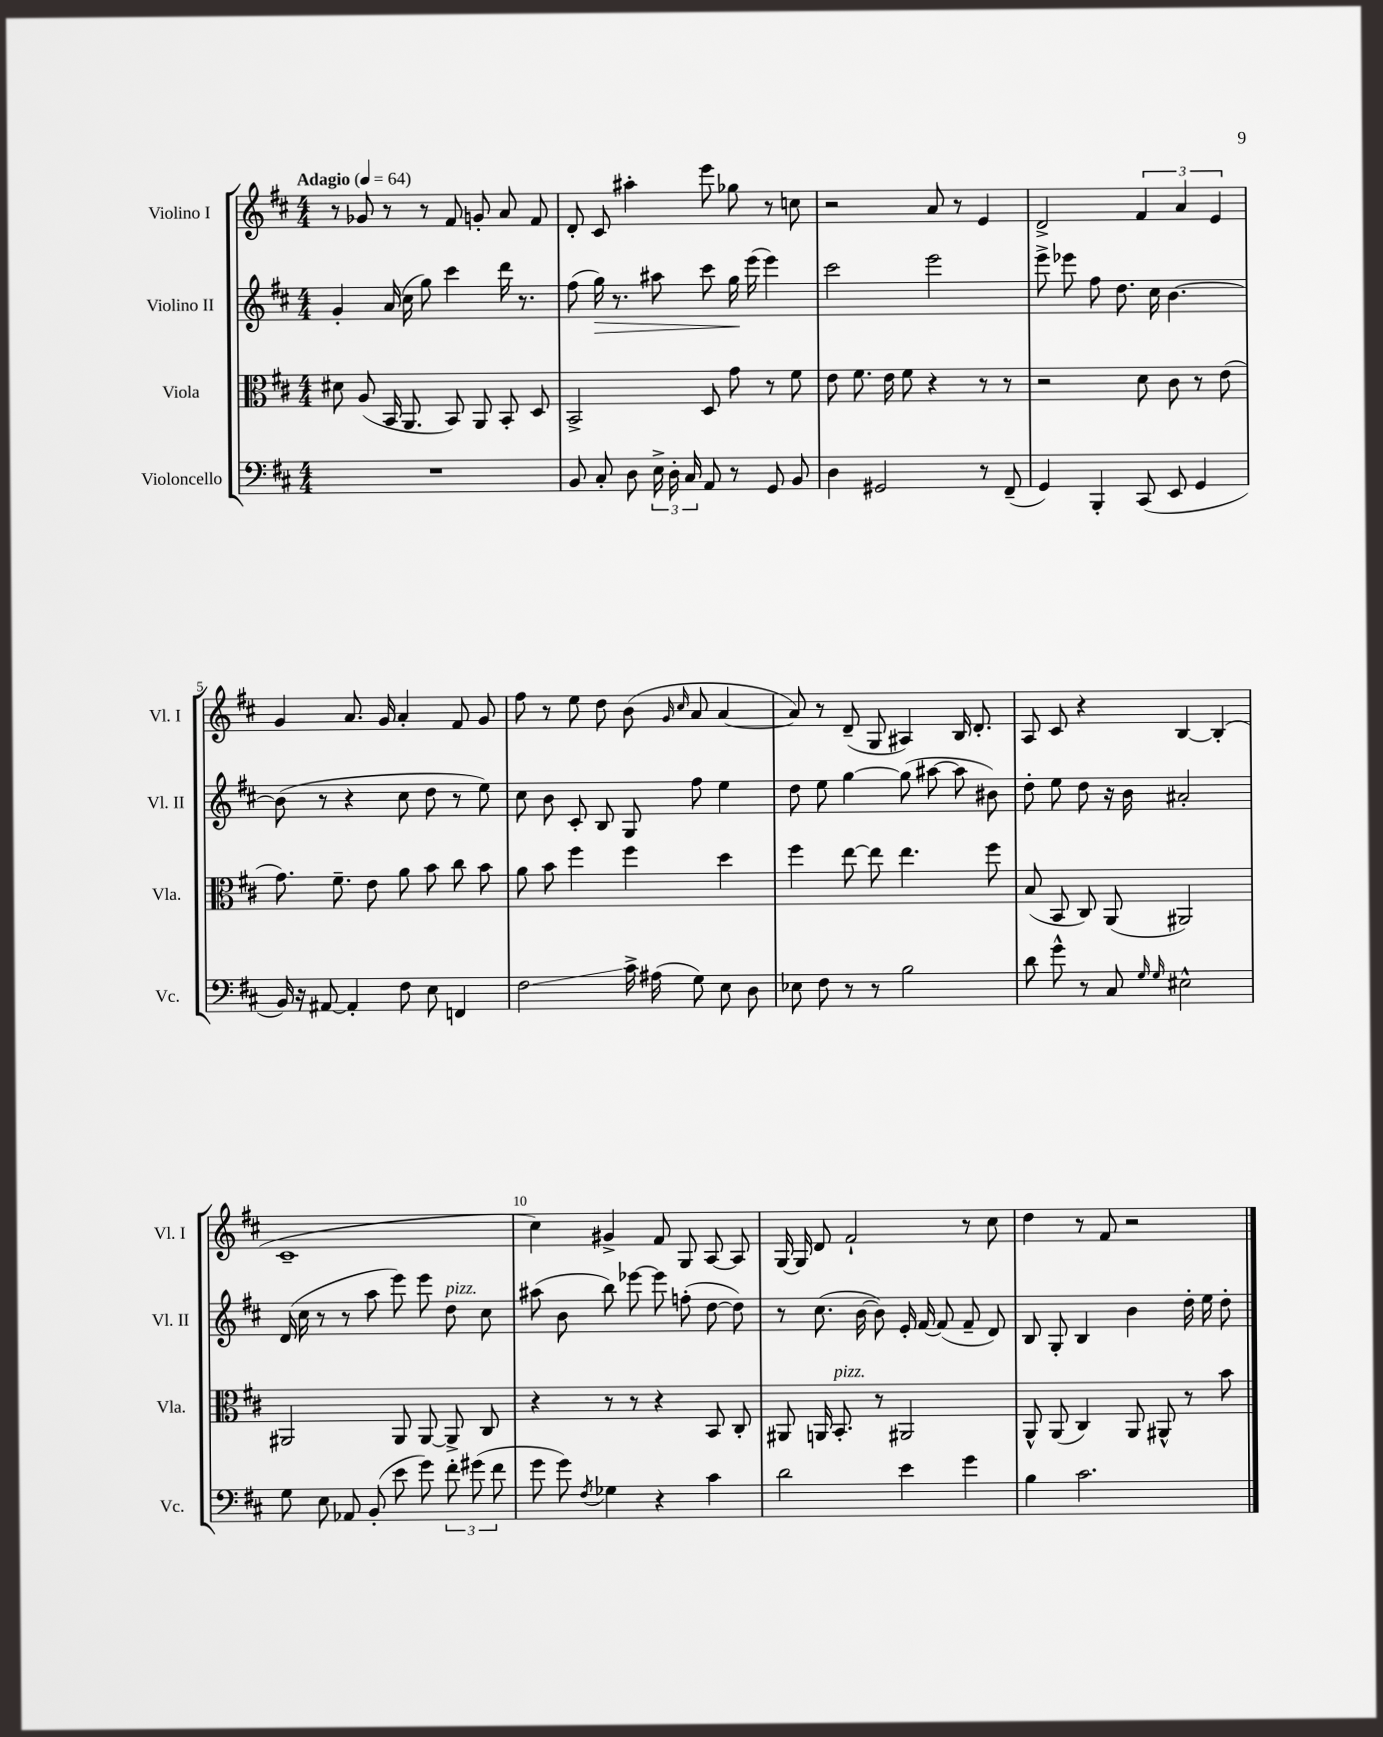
<<
\new StaffGroup <<
\new Staff = "s0" \with { instrumentName = "Violino I" shortInstrumentName = "Vl. I" } {
    \clef treble \key d \major \numericTimeSignature \time 4/4 \tempo "Adagio" 4 = 64
    \autoBeamOff r8 ges'8 r8 r8 fis'8 g'8-. a'8 fis'8 |
    d'8-. cis'8 ais''4-. e'''8 ges''8 r8 c''8 |
    r2 a'8 r8 e'4 |
    d'2-> \tuplet 3/2 { fis'4 a'4 e'4 } |
    g'4 a'8. g'16 a'4-. fis'8 g'8 |
    fis''8 r8 e''8 d''8 b'8( \grace { g'16 cis''16 } a'8 a'4~ |
    a'8) r8 d'8--( g8 ais4) b16 d'8.-. |
    a8 cis'8 r4 b4~ b4-.( |
    cis'1-- |
    cis''4) gis'4-> fis'8 g8 a8~ a8 |
    g16~ g16 d'8 fis'2-! r8 cis''8 |
    d''4 r8 fis'8 r2 \bar "|." |
}
\new Staff = "s1" \with { instrumentName = "Violino II" shortInstrumentName = "Vl. II" } {
    \clef treble \key d \major \numericTimeSignature \time 4/4
    \autoBeamOff g'4-. a'16( cis''16 g''8) cis'''4 d'''16 r8. |
    fis''8( g''16\>) r8. ais''8 cis'''8 g''16\! e'''16( e'''4) |
    cis'''2 e'''2 |
    e'''8-> ees'''8 fis''8 d''8. cis''16 b'4.~ |
    b'8( r8 r4 cis''8 d''8 r8 e''8) |
    cis''8 b'8 cis'8-. b8 g8 fis''8 e''4 |
    d''8 e''8 g''4~ g''8( ais''8~ ais''8 bis'8) |
    d''8-. e''8 d''8 r16 b'16 ais'2-. |
    d'16( cis''16 r8 r8 a''8 e'''8) e'''8 d''8^\markup { \italic "pizz." } cis''8 |
    ais''8( b'8 b''8) ees'''8~ ees'''8 f''8-.( d''8~ d''8) |
    r8 cis''8.( b'16~ b'8) e'16-. fis'16~ fis'8( fis'8-- d'8) |
    b8 g8-. b4 b'4 d''16-. e''16 d''8-. \bar "|." |
}
\new Staff = "s2" \with { instrumentName = "Viola" shortInstrumentName = "Vla." } {
    \clef alto \key d \major \numericTimeSignature \time 4/4
    \autoBeamOff dis'8 a8( b,16 a,8. b,8) a,8 b,8-. d8 |
    b,2-> d8 g'8 r8 fis'8 |
    e'8 fis'8. e'16 fis'8 r4 r8 r8 |
    r2 d'8 cis'8 r8 e'8( |
    g'8.) fis'8.-- e'8 a'8 b'8 cis''8 b'8 |
    a'8 b'8 fis''4 fis''4 d''4 |
    fis''4 e''8~ e''8 e''4. fis''8 |
    b8( b,8 cis8) a,8( ais,2) |
    ais,2 ais,8 ais,8~ ais,8-> cis8 |
    r4 r8 r8 r4 b,8 cis8-. |
    ais,8 a,16 b,8.-.^\markup { \italic "pizz." } r8 ais,2 |
    a,8-^ a,8( cis4) a,8 ais,8-^ r8 b'8 \bar "|." |
}
\new Staff = "s3" \with { instrumentName = "Violoncello" shortInstrumentName = "Vc." } {
    \clef bass \key d \major \numericTimeSignature \time 4/4
    \autoBeamOff R1 |
    b,8 cis8-. d8 \tuplet 3/2 { e16-> d16-. cis16 } a,8 r8 g,8 b,8 |
    d4 gis,2 r8 fis,8--( |
    g,4) b,,4-. cis,8( e,8 g,4 |
    b,16) r16 ais,8~ ais,4-. fis8 e8 f,4 |
    fis2\glissando cis'16-> ais16( g8) e8 d8 |
    ees8 fis8 r8 r8 b2 |
    d'8 g'8-^ r8 cis8 \grace { g16 g16 } eis2-^ |
    g8 e8 aes,8 b,8-.( e'8 g'8) \tuplet 3/2 { fis'8-. gis'8( fis'8 } |
    g'8 g'8) \acciaccatura { fis8 } ges4 r4 cis'4 |
    d'2 e'4 g'4 |
    b4 cis'2. \bar "|." |
}
>>
>>
\layout { \context { \Score \override BarNumber.break-visibility = ##(#f #t #t) barNumberVisibility = #(every-nth-bar-number-visible 5) } }
